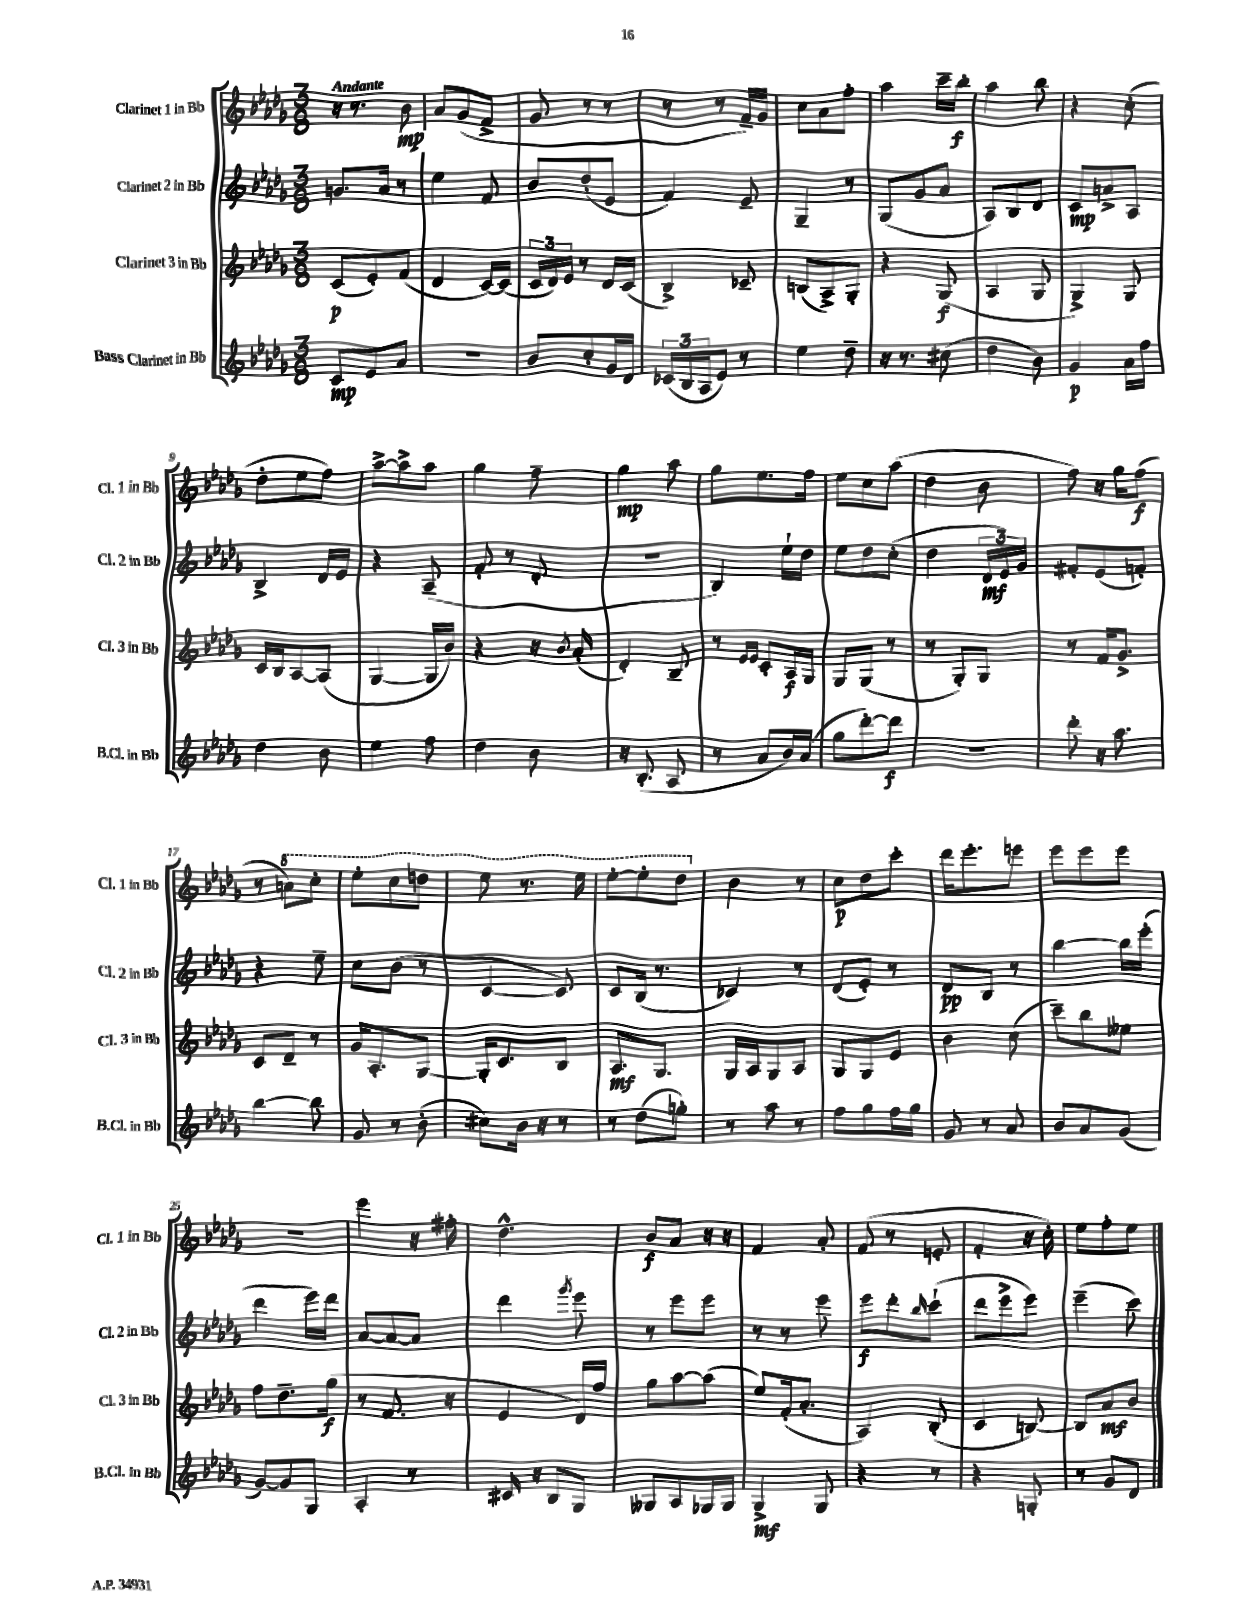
<<
\new StaffGroup <<
\new Staff = "s0" \with { instrumentName = "Clarinet 1 in Bb" shortInstrumentName = "Cl. 1 in Bb" } {
    \clef treble \key des \major \numericTimeSignature \time 3/8 \tempo "Andante"
    r16 r8. bes'8\mp |
    aes'8 ges'8( f'8-> |
    ges'8 r8 r8 |
    r8 r8 f'16--) ges'16 |
    c''8 aes'8 f''8-. |
    aes''4 c'''16-- bes''16-.\f |
    aes''4 bes''8 |
    r4 c''8-.( |
    des''8-. ees''8 f''8) |
    aes''8~-> aes''8-> aes''8 |
    ges''4 f''8-- |
    ges''4\mp aes''8 |
    ges''8 ees''8. f''16 |
    ees''8 c''8 aes''8( |
    des''4 bes'8 |
    f''8) r16 ges''16 f''8\f( |
    r8 \ottava #1 a''8) c'''8-. |
    ees'''8-. c'''8 d'''8 |
    ees'''8 r8. ees'''16 |
    ees'''8~-. ees'''8-. des'''8 \ottava #0 |
    bes'4 r8 |
    c''8\p des''8 c'''8-. |
    des'''16 ees'''8.-. e'''8 |
    ees'''8 ees'''8 ees'''8 |
    R4. |
    ees'''4 r16 fis''16-. |
    des''4.-^ |
    bes'8\f aes'8 r16 r16 |
    f'4 aes'8-. |
    f'8( r8 e'8-. |
    f'4-. r16 c''16-.) |
    ees''8 f''8-. ees''8 \bar "|." |
}
\new Staff = "s1" \with { instrumentName = "Clarinet 2 in Bb" shortInstrumentName = "Cl. 2 in Bb" } {
    \clef treble \key des \major \numericTimeSignature \time 3/8
    g'8. aes'16 r8 |
    ees''4 f'8 |
    bes'8 des''8-.( ees'8 |
    f'4) ees'8-- |
    ges4-- r8 |
    ges8( ges'8 aes'8 |
    aes8) bes8 des'8 |
    c'8\mp a'8-> aes8 |
    bes4-> des'16 ees'16 |
    r4 aes8--( |
    f'8-. r8 des'8-. |
    R4. |
    bes4) ees''16-! des''16 |
    ees''8 des''8 c''8-.( |
    des''4 \tuplet 3/2 { des'16\mf ees'16) ges'16 } |
    fis'8-. ees'8( f'8-.) |
    r4 ees''8-- |
    c''8 bes'8( r8 |
    c'4~ c'8) |
    c'8 bes16( r8. |
    ces'4) r8 |
    des'8( ees'8-.) r8 |
    des'8\pp bes8 r8 |
    bes''4~ bes''16 ees'''16-.( |
    des'''4 ees'''16) des'''16 |
    aes'8~ aes'8~ aes'8 |
    des'''4 \acciaccatura { ges'''8 } ees'''8 |
    r8 ees'''8 ees'''8 |
    r8 r8 ees'''8 |
    ees'''8\f des'''8-. \grace { bes''16 } c'''8-!( |
    des'''8 ees'''8-> ees'''8) |
    ees'''4--( c'''8) \bar "|." |
}
\new Staff = "s2" \with { instrumentName = "Clarinet 3 in Bb" shortInstrumentName = "Cl. 3 in Bb" } {
    \clef treble \key des \major \numericTimeSignature \time 3/8
    c'8\p( ees'8-.) f'8( |
    des'4 c'16~) c'16( |
    \tuplet 3/2 { c'16 des'16) ees'16 } r8 des'16 c'16( |
    bes4->) ces'8-- |
    b8( aes8->) ges8-. |
    r4 ges8\f( |
    aes4 ges8 |
    ges4->) ges8 |
    c'16 bes16 aes8~ aes8( |
    ges4~ ges16 bes'16) |
    r4 r16 \acciaccatura { bes'8 } aes'16-.( |
    des'4-.) bes8-- |
    r8 \grace { ees'16 ees'16 } c'8-. aes16\f ges16 |
    ges8 ges8( r8 |
    r8 ges8-.) ges8 |
    r8 f'16 ges'8.-> |
    c'8 des'8-- r8 |
    ges'16 aes8.-. ges8~ |
    ges16-. c'8. bes8 |
    aes8.\mf ges8. |
    ges16 aes16 ges8 aes8 |
    ges8 ges8 ees'8 |
    bes'4 c''8( |
    c'''8--) bes''8 eeses''8 |
    f''8 des''8.-- ges''16\f( |
    r8 f'8. r16 |
    ees'4 des'16) f''16 |
    ges''8 aes''8~ aes''8( |
    ees''8) f'16-.( aes'8.-. |
    aes4) bes8-.( |
    c'4 b8~) |
    b8 aes'8\mf bes'8 \bar "|." |
}
\new Staff = "s3" \with { instrumentName = "Bass Clarinet in Bb" shortInstrumentName = "B.Cl. in Bb" } {
    \clef treble \key des \major \numericTimeSignature \time 3/8
    c'8\mp ees'8 aes'8 |
    R4. |
    bes'8 c''8-. ges'16 des'16 |
    \tuplet 3/2 { ces'16( bes16 aes16 } ees'8) r8 |
    ees''4 des''8-- |
    r16 r8. cis''8( |
    des''4 bes'8) |
    ges'4\p aes'16 f''16 |
    des''4 bes'8 |
    ees''4 f''8 |
    des''4 bes'8 |
    r16 bes8.-.( aes8 |
    r8 aes'8 bes'16) aes'16( |
    ges''8 des'''8~-.) des'''8\f |
    R4. |
    des'''8-. r16 aes''8. |
    bes''4~ bes''8 |
    ges'8 r8 bes'8-.( |
    cis''8) bes'16 r16 r8 |
    r8 des''8( g''8-.) |
    r8 aes''8 r8 |
    f''8 ges''8 f''16 ges''16 |
    ges'8 r8 aes'8 |
    bes'8 aes'8 ges'8( |
    ges'8~) ges'8 ges8 |
    aes4-. r8 |
    cis'16 r16 bes8 ges8 |
    geses8 aes8 ges16 ges16 |
    ges4->\mf ges8 |
    r4 r8 |
    r4 g8-. |
    r8 ges'8 des'8 \bar "|." |
}
>>
>>
